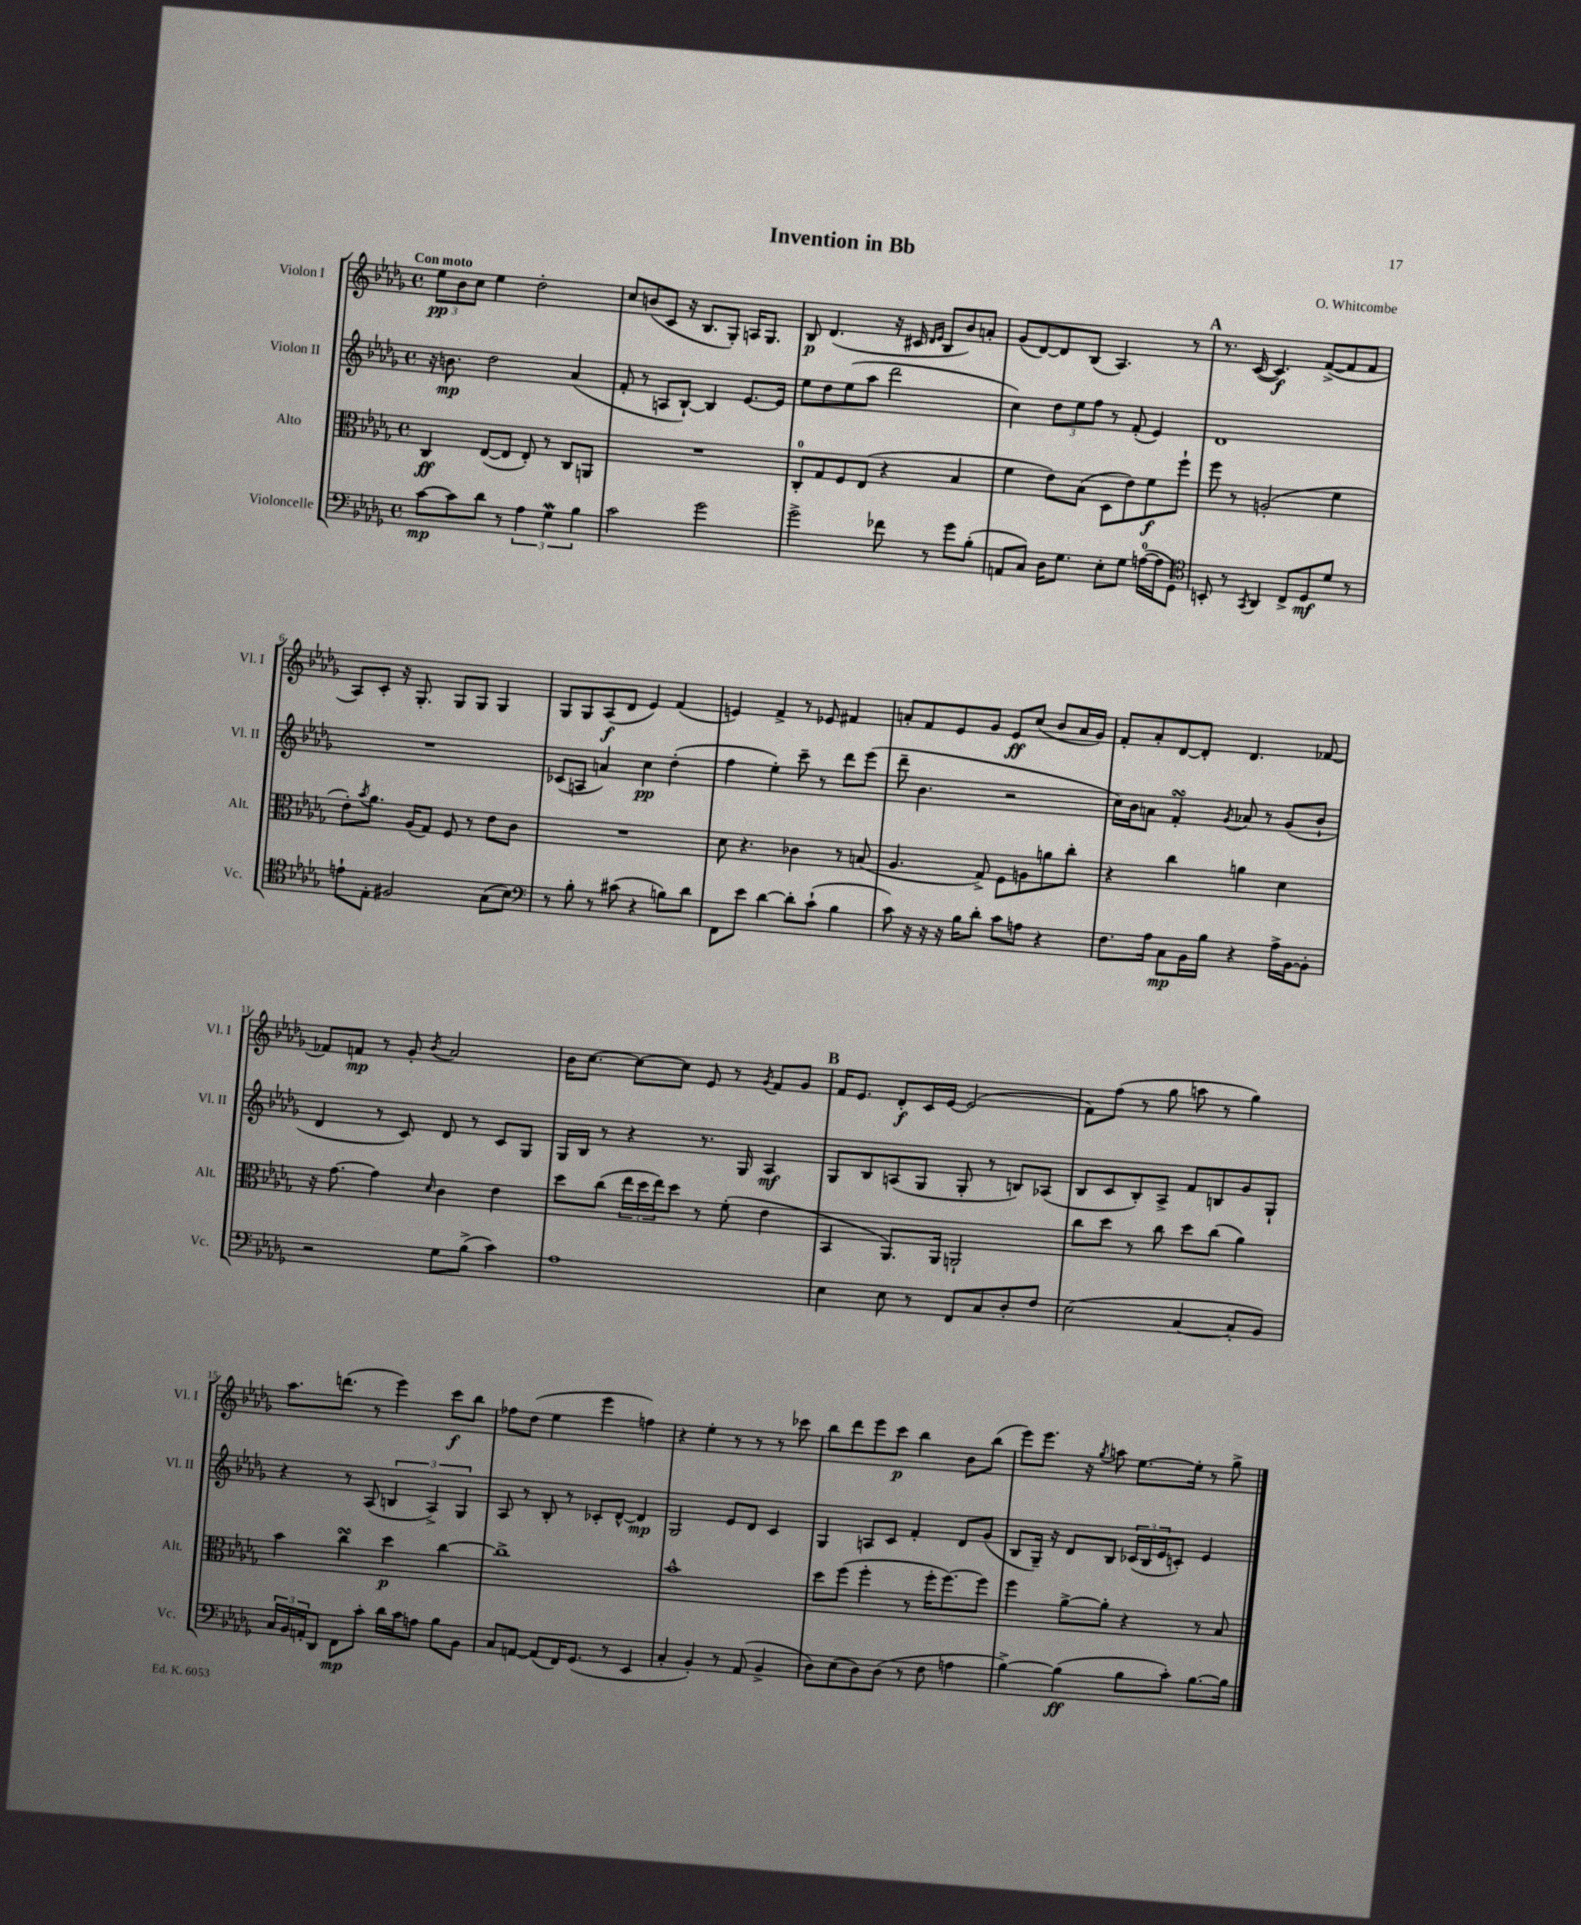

**kern	**dynam	**kern	**dynam	**kern	**dynam	**kern	**dynam
*part4	*part4	*part3	*part3	*part2	*part2	*part1	*part1
*staff4	*staff4	*staff3	*staff3	*staff2	*staff2	*staff1	*staff1
*I"Violoncelle	*	*I"Alto	*	*I"Violon II	*	*I"Violon I	*
*I'Vc.	*	*I'Alt.	*	*I'Vl. II	*	*I'Vl. I	*
*clefF4	*	*clefC3	*	*clefG2	*	*clefG2	*
*k[b-e-a-d-g-]	*	*k[b-e-a-d-g-]	*	*k[b-e-a-d-g-]	*	*k[b-e-a-d-g-]	*
*M4/4	*	*M4/4	*	*M4/4	*	*M4/4	*
*met(c)	*	*met(c)	*	*met(c)	*	*met(c)	*
=1	=1	=1	=1	=1	=1	=1	=1
!	!	!	!	!	!	!LO:TX:a:B:t=Con moto	!
[8c\L	mp	4C/	ff	16r	.	12ee-\L	pp
.	.	.	.	8.bn\	mp	.	.
.	.	.	.	.	.	12b-\	.
8c\]	.	.	.	.	.	.	.
.	.	.	.	.	.	12cc\J	.
8d-\J	.	([8E-/L	.	2dd-\	.	4ee-\	.
8r	.	8E-/J]	.	.	.	.	.
6A-\	.	8E-'/)	.	.	.	2dd-'\	.
.	.	8r	.	.	.	.	.
6G-w\	.	.	.	.	.	.	.
.	.	8C/L	.	(4a-/	.	.	.
6B-\	.	.	.	.	.	.	.
.	.	8AAn/J	.	.	.	.	.
=2	=2	=2	=2	=2	=2	=2	=2
2c\	.	1r	.	8f'/	.	8cc/L	.
.	.	.	.	8r	.	(8bn/	.
.	.	.	.	8An/L	.	8c/J	.
.	.	.	.	[8B-`/J)	.	16r	.
.	.	.	.	.	.	8.B-/L	.
2g-\	.	.	.	4B-/]	.	.	.
.	.	.	.	.	.	8G-'/J)	.
.	.	.	.	[8.e-/L	.	16An/KL	.
.	.	.	.	.	.	8.G-/J	.
.	.	.	.	16e-/Jk]	.	.	.
=3	=3	=3	=3	=3	=3	=3	=3
2g-^\	.	8C'/L	.	8ee-\L	.	8B-/	p
.	.	8G-/	.	8dd-\	.	(4.d-/	.
.	.	8F/	.	(8ee-\	.	.	.
.	.	(8E-/J	.	8aa-\J	.	.	.
8f-X\	.	4r	.	2ddd-\	.	16r	.
.	.	.	.	.	.	16c#X/	.
.	.	.	.	.	.	16qqd-/LL	.
.	.	.	.	.	.	16qqe-/JJ	.
8r	.	.	.	.	.	8B-/L	.
8g-\L	.	4B-/	.	.	.	8b-/)	.
(8B-'\J	.	.	.	.	.	8an'/J	.
=4	=4	=4	=4	=4	=4	=4	=4
8AAn/L	.	4f\	.	4cc\)	.	(8g-/L	.
8C/J)	.	.	.	.	.	[8d-/)	.
16D-\KL	.	8e-\L)	.	12dd-\L	.	8d-/]	.
8.G-\J	.	.	.	.	.	.	.
.	.	.	.	12ee-\	.	.	.
.	.	(8B-\J	.	.	.	(8B-/J	.
.	.	.	.	12ff\J	.	.	.
8E-'\L	.	8D-\L	.	8r	.	4.A-/)	.
8G-\J	.	8e-\)	.	(8f'/	.	.	.
([16An\LL	.	8f\	f	4e-/)	.	.	.
16A\J]	.	.	.	.	.	.	.
8GG-\J)	.	8ff`\J	.	.	.	8r	.
!!LO:REH:place=s1:t=A
=5	=5	=5	=5	=5	=5	=5	=5
*clefC4	*	*	*	*	*	*	*
8BBn'/	.	8ff\	.	1d-	.	8.r	.
8r	.	8r	.	.	.	.	.
.	.	.	.	.	.	([16c/	.
8qGG-/	.	.	.	.	.	.	.
4AA-/	.	(2An'/	.	.	.	4.c/])	f
8C^/L	.	.	.	.	.	.	.
8D-/	mf	.	.	.	.	([8f^/L	.
8d-/J	.	4f\	.	.	.	8f/]	.
8r	.	.	.	.	.	8f/J	.
!!LO:LB:g=z
=6	=6	=6	=6	=6	=6	=6	=6
8en`\L	.	8e-'\L)	.	1r	.	8A-/L)	.
.	.	8qb-/	.	.	.	.	.
8E-'\J	.	8.a-\J	.	.	.	8c'/J	.
2F#X/	.	.	.	.	.	16r	.
.	.	(16A-/KL	.	.	.	8.G-'/	.
.	.	8G-/J)	.	.	.	.	.
.	.	8F/	.	.	.	8G-/L	.
.	.	8r	.	.	.	8G-/J	.
(8G-\L	.	8e-\L	.	.	.	4G-/	.
8B-\J)	.	8c\J	.	.	.	.	.
=7	=7	=7	=7	=7	=7	=7	=7
*clefF4	*	*	*	*	*	*	*
8r	.	1r	.	(8c-X/L	.	8G-/L	.
8B-'\	.	.	.	8An/J	.	8G-/	.
8r	.	.	.	4an/)	.	(8A-/	f
(8c#X\	.	.	.	.	.	8d-/J	.
4r	.	.	.	4cc\	pp	4e-/)	.
8Bn\L)	.	.	.	(4dd-'\	.	(4f/	.
8d-\J	.	.	.	.	.	.	.
=8	=8	=8	=8	=8	=8	=8	=8
8FF\L	.	8d-\	.	4ff\	.	4en/)	.
8e-\J	.	4.r	.	.	.	.	.
[4d-\	.	.	.	4ee-'\)	.	4f^/	.
8d-'\L]	.	4c-X\	.	8ccc~\	.	8r	.
(8c`\J	.	.	.	8r	.	8e-X/	.
4B-\	.	8r	.	8ddd-\L	.	4f#X/	.
.	.	(8Bn/	.	(8eee-\J	.	.	.
=9	=9	=9	=9	=9	=9	=9	=9
8c\)	.	4.A-/	.	8ddd-~\	.	8an'/L	.
16r	.	.	.	4.b-\	.	8f/	.
16r	.	.	.	.	.	.	.
16r	.	.	.	.	.	8e-/	.
16B-\KL	.	.	.	.	.	.	.
8d-'\J	.	8G-^/)	.	.	.	8g-/J	.
8c\L	.	8F\L	.	2r	.	8e-/L	ff
8An\J	.	8An\	.	.	.	(8cc/J	.
4r	.	8an\	.	.	.	8b-/L	.
.	.	8cc'\J	.	.	.	16a/L	.
.	.	.	.	.	.	16g-/JJ)	.
=10	=10	=10	=10	=10	=10	=10	=10
8.F\L	.	4r	.	16cc\LL)	.	8f'/L	.
.	.	.	.	16b-\J	.	.	.
.	.	.	.	8an\J	.	8a-'/	.
16A-\Jk	.	.	.	.	.	.	.
8C\L	mp	4cc\	.	4fsSsS'/	.	[8d-/	.
16BB-\L	.	.	.	.	.	8d-'/J]	.
16B-\JJ	.	.	.	.	.	.	.
.	.	.	.	8qg-/	.	.	.
4r	.	4an\	.	8a-X/	.	4.d-/	.
.	.	.	.	8r	.	.	.
16A-^\LL	.	4d-\	.	(8g-/L	.	.	.
[16BB-\J	.	.	.	.	.	.	.
8BB-'\J]	.	.	.	8b-`/J	.	[8f-X/	.
!!LO:LB:g=z
=11	=11	=11	=11	=11	=11	=11	=11
2r	.	16r	.	4d-/	.	8f-X/L]	.
.	.	[8.g-\	.	.	.	.	.
.	.	.	.	.	.	8fn/J	mp
.	.	4g-\]	.	8r	.	8r	.
.	.	.	.	8c/)	.	8g-'/	.
.	.	16qqd-/	.	.	.	8qb-/	.
8G-\L	.	4c\	.	8d-/	.	2a-/	.
(8B-^\J	.	.	.	8r	.	.	.
4c\)	.	4e-\	.	8c/L	.	.	.
.	.	.	.	8G-/J	.	.	.
=12	=12	=12	=12	=12	=12	=12	=12
1A-	.	8dd-\L	.	16G-/LL	.	16b-\KL	.
.	.	.	.	16B-/JJ	.	[8.cc\J	.
.	.	(8cc\J	.	8r	.	.	.
.	.	24ee-\LL	.	4r	.	8cc\L_	.
.	.	24dd-\	.	.	.	.	.
.	.	24ee-\J)	.	.	.	.	.
.	.	8dd-\J	.	.	.	8cc\J]	.
.	.	8r	.	8.r	.	8e-/	.
.	.	(8f'\	.	.	.	8r	.
.	.	.	.	16G-/	.	.	.
.	.	.	.	.	.	8qg-/	.
.	.	4e-\	.	4A-/	mf	8f/L	.
.	.	.	.	.	.	8g-/J	.
!!LO:REH:place=s1:t=B
=13	=13	=13	=13	=13	=13	=13	=13
4E-\	.	4BB-/	.	8G-/L	.	16f/KL	.
.	.	.	.	.	.	8.e-/J	.
.	.	.	.	8B-/	.	.	.
8E-\	.	8.AA-/L)	.	(8An/	.	8d-'/L	f
8r	.	.	.	8G-/J	.	16c/L	.
.	.	16AA-/Jk	.	.	.	[16e-/JJ	.
8FF/L	.	2AAn`/	.	8G-'/	.	(2e-/]	.
8C/	.	.	.	8r	.	.	.
8D-'/	.	.	.	8Bn/L)	.	.	.
8F/J	.	.	.	(8A-X/J	.	.	.
=14	=14	=14	=14	=14	=14	=14	=14
(2E-\	.	8cc\L	.	8B-/L	.	8f\L)	.
.	.	8dd-\J	.	8c/	.	(8ff\J	.
.	.	8r	.	8B-'/)	.	8r	.
.	.	8cc\	.	8A-^/J	.	8gg-\	.
[4C/	.	8dd-\L	.	8f/L	.	8aan\	.
.	.	(8cc\J	.	8Bn/	.	8r	.
8C'/L]	.	4a-\)	.	8g-/	.	4gg-\)	.
8BB-/J)	.	.	.	8G-`/J	.	.	.
!!LO:LB:g=z
=15	=15	=15	=15	=15	=15	=15	=15
24C/LL	.	4b-\	.	4r	.	8.aa-\L	.
24BB-/	.	.	.	.	.	.	.
24AAn'/J	.	.	.	.	.	.	.
8DD-/J	.	.	.	.	.	.	.
.	.	.	.	.	.	(8.dddn\J	.
8FF\L	mp	4ccsSsS\	.	8r	.	.	.
8c'\J	.	.	.	(8A-/	.	8r	.
16d-\LL	.	4dd-\	p	6Bn/	.	4eee-\)	.
16c\J	.	.	.	.	.	.	.
8An\J	.	.	.	.	.	.	.
.	.	.	.	6A-^/)	.	.	.
8B-\L	.	[4cc\	.	.	.	8ccc\L	f
.	.	.	.	6G-/	.	.	.
8BB-\J	.	.	.	.	.	8bb-\J	.
=16	=16	=16	=16	=16	=16	=16	=16
8C/L	.	1cc^]	.	8A-/	.	8ff-X\L	.
[8AAn/J	.	.	.	8r	.	(8dd-\J	.
(8AA/L]	.	.	.	8B-'/	.	4ee-\	.
16FF/K)	.	.	.	8r	.	.	.
(8.GG-/J	.	.	.	.	.	.	.
.	.	.	.	8c-X'/L	.	4eee-\	.
8r	.	.	.	[8d-^^/J	.	.	.
4EE-/	.	.	.	4d-/]	mp	4ffn\)	.
=17	=17	=17	=17	=17	=17	=17	=17
4C'/	.	1b-^^	.	2G-/	.	4r	.
4BB-'/)	.	.	.	.	.	4ee-'\	.
8r	.	.	.	8e-/L	.	8r	.
(8AA-/	.	.	.	8d-/J	.	8r	.
4BB-^/	.	.	.	4c/	.	8r	.
.	.	.	.	.	.	8ccc-X\	.
=18	=18	=18	=18	=18	=18	=18	=18
8D-\L)	.	8dd-\L	.	4G-/	.	8bb-\L	.
(8E-\	.	(8ff\J	.	.	.	8ddd-\	.
8D-\)	.	4ff'\	.	8An/L	.	8eee-\	.
(8D-\J	.	.	.	8c/J	.	8ccc\J	p
8r	.	8r	.	4f'/	.	4bb-\	.
8F\	.	16ff'\KL	.	.	.	.	.
.	.	[8.ff\)	.	.	.	.	.
4An\	.	.	.	8d-/L	.	8b-\L	.
.	.	8ff\J]	.	(8g-/J	.	(8bb-\J	.
=19	=19	=19	=19	=19	=19	=19	=19
[4B-^\)	.	4ff\	.	8B-/L	.	8eee-\L)	.
.	.	.	.	16G-~/Jk)	.	8.eee-\J	.
.	.	.	.	16r	.	.	.
(4B-\]	ff	[8a-^\L	.	8d-/L	.	.	.
.	.	.	.	.	.	16r	.
.	.	.	.	.	.	8qgg-/	.
.	.	8a-'\J]	.	8B-/J	.	8aan\	.
8B-\L	.	4r	.	(24c-X/LL	.	[8.ee-\L	.
.	.	.	.	24B-/	.	.	.
.	.	.	.	24e-/J	.	.	.
8c'\J)	.	.	.	8cn'/J)	.	.	.
.	.	.	.	.	.	16ee-'\Jk]	.
[8.B-\L	.	8r	.	4e-/	.	8r	.
.	.	8B-/	.	.	.	8gg-^\	.
16B-\Jk]	.	.	.	.	.	.	.
==	==	==	==	==	==	==	==
*-	*-	*-	*-	*-	*-	*-	*-
